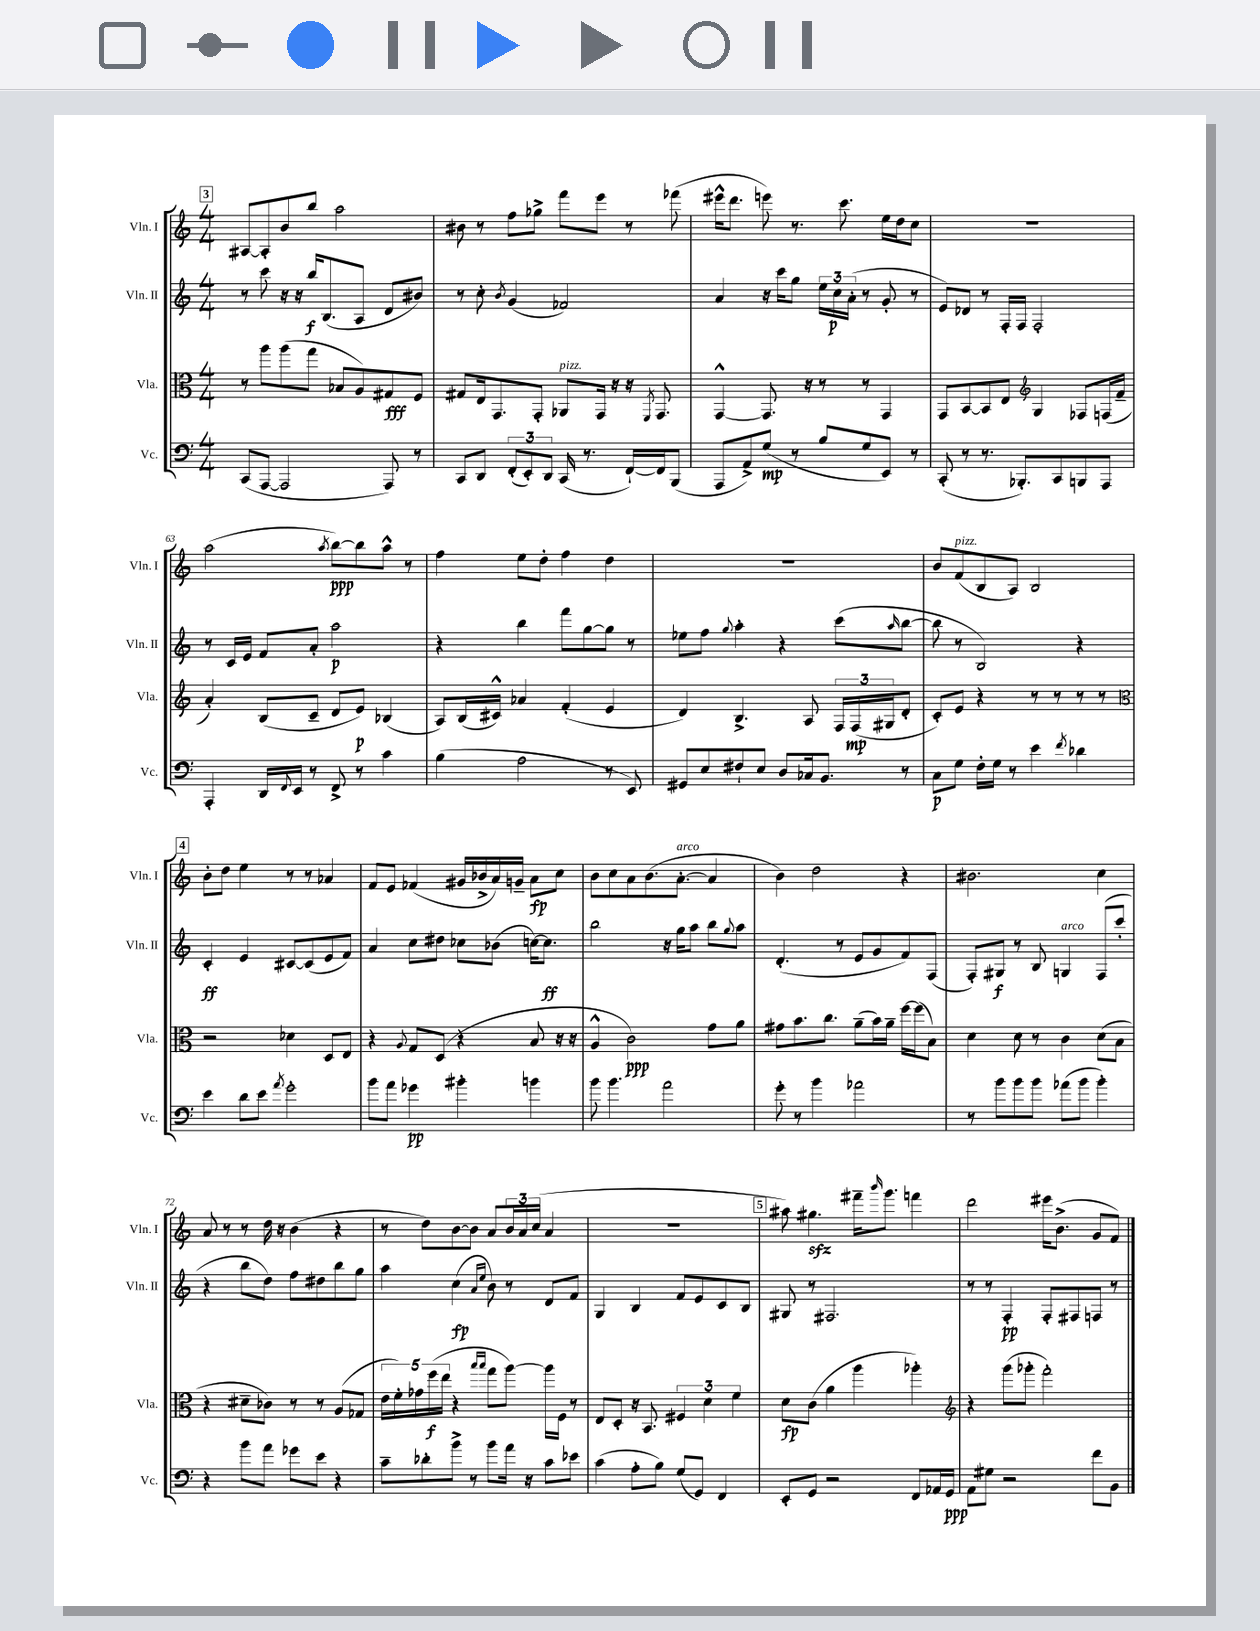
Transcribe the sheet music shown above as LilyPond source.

<<
\new StaffGroup <<
\new Staff = "s0" \with { instrumentName = "Vln. I" shortInstrumentName = "Vln. I" } {
    \clef treble \key c \major \numericTimeSignature \time 4/4
    \mark \markup { \box "3" } ais8~ ais8-. b'8 b''8 a''2 |
    bis'8 r8 f''8 ges''8-> f'''8 e'''8 r8 fes'''8( |
    eis'''16-^ d'''8. e'''8) r8. c'''8. e''16 d''16 c''8 |
    R1 |
    a''2( \acciaccatura { a''8 } b''8~\ppp) b''8 a''8-^ r8 |
    f''4 e''8 d''8-. f''4 d''4 |
    R1 |
    b'8 f'8^\markup { \italic "pizz." }( b8 a8) b2 |
    \mark \markup { \box "4" } b'8-. d''8 e''4 r8 r8 aes'4 |
    f'8 e'8 fes'4( gis'16 bes'16-> a'16) g'16-- a'8\fp c''8 |
    b'8 c''8 a'8 b'8.( a'8.~-.^\markup { \italic "arco" } a'4 |
    b'4) d''2 r4 |
    bis'2. c''4 |
    a'8 r8 r8 d''16 r16 b'4( r4 |
    r8 d''8) b'8~ b'8 a'8 \tuplet 3/2 { b'16 a'16 c''16( } a'4 |
    R1 |
    \mark \markup { \box "5" } ais''8) gis''4.\sfz fis'''16-- \grace { b'''16 } g'''8. f'''4 |
    d'''2 eis'''16 b'8.->( g'8 f'8) \bar "|." |
}
\new Staff = "s1" \with { instrumentName = "Vln. II" shortInstrumentName = "Vln. II" } {
    \clef treble \key c \major \numericTimeSignature \time 4/4
    \mark \markup { \box "3" } r8 c'''8 r16 r16 b''16\f b8.( a8 d'8 bis'8) |
    r8 c''8-. \acciaccatura { b'8 } g'4( fes'2) |
    a'4 r16 c'''16 g''8 \tuplet 3/2 { e''16 c''16\p a'16-.( } r8 g'8-. r8 |
    e'8) des'8 r8 f16-. f16 f2-. |
    r8 c'16 e'16 f'8 a'8-. a''2\p |
    r4 b''4 f'''8 g''8~ g''8 r8 |
    ees''8 f''8 \appoggiatura { g''8 } a''4-. r4 c'''8( \grace { a''16 } b''8~ |
    b''8 r8 b2) r4 |
    \mark \markup { \box "4" } c'4-.\ff e'4 cis'8~ cis'8( e'8 f'8) |
    a'4 c''8 dis''8 ces''8 bes'8( c''16~) c''8.\ff |
    b''2 r16 g''16 a''8 b''8 \appoggiatura { g''8 } a''8 |
    d'4.-.( r8 e'8 g'8 f'8) f8( |
    f8-.) gis8\f r8 b8 g4^\markup { \italic "arco" } f8( c'''8-. |
    r4 b''8 d''8) f''8 dis''8 b''8 g''8 |
    a''4 c''4\fp( \grace { a'16 e''16 } b'8) r8 d'8 f'8 |
    g4 b4 f'8 e'8 c'8 b8 |
    \mark \markup { \box "5" } gis8 r8 fis2. |
    r8 r8 f4-.\pp f8-. fis8 f8 r8 \bar "|." |
}
\new Staff = "s2" \with { instrumentName = "Vla." shortInstrumentName = "Vla." } {
    \clef alto \key c \major \numericTimeSignature \time 4/4
    \mark \markup { \box "3" } r8 a''8 a''8( g''8 bes8 a8) gis8\fff f8 |
    gis8 e16 g,8. g,8-. aes,8^\markup { \italic "pizz." } g,16 r16 r16 \acciaccatura { f,8 } g,8. |
    g,4~-^ g,8. r16 r8 r8 g,4 |
    g,8 b,8~ b,8 e8 \clef treble g4 fes8 f16( f'16-- |
    a'4-.) b8( c'8-- d'8 e'8\p) bes4( |
    a8) b16( cis'16-^) aes'4 f'4-.( e'4 |
    d'4) b4.-> a8 \tuplet 3/2 { f16 f16\mp( gis16 } d'8-. |
    c'8-.) e'8 r4 r8 r8 r8 r8 |
    \mark \markup { \box "4" } \clef alto r2 des'4 d8 e8 |
    r4 \appoggiatura { a8 } g8 d8( r4 b8 r16 r16 |
    a4-^ c'2\ppp) g'8 a'8 |
    gis'8 b'8. c''8. a'8--( b'16) a'16-- f''16~ f''16( b8) |
    d'4 d'8 r8 c'4 d'8( b8 |
    r4 dis'8-- ces'8) r8 r8 a8( ges8 |
    \tuplet 5/4 { e'16 f'16-.) ges'16 f''16\f( e''16 } r4 \grace { b''16 b''16 } g''8 a''8~) a''16 f16 r8 |
    e8 d8-. r16 b,8. \tuplet 3/2 { fis4 d'4 f'4 } |
    \mark \markup { \box "5" } d'8\fp c'8( a'4 a''4 aes''4-.) |
    \clef treble r4 g'''8( ges'''8-. f'''2-.) \bar "|." |
}
\new Staff = "s3" \with { instrumentName = "Vc." shortInstrumentName = "Vc." } {
    \clef bass \key c \major \numericTimeSignature \time 4/4
    \mark \markup { \box "3" } c,8( a,,8~ a,,2 a,,8) r8 |
    c,8 d,8 \tuplet 3/2 { f,8-.( e,8-.) d,8 } c,16( r8. f,16~-!) f,16 b,,8( |
    a,,8 a,8->) g8\mp( r8 b8 g8 e,8) r8 |
    c,8-.( r8 r8. bes,,8.-.) c,8 b,,8 a,,8 |
    a,,4-. d,16 \appoggiatura { f,8 } e,16 r8 f,8-> r8 c'4 |
    b4( a2 r8 e,8) |
    gis,8 e8 fis8-! e8 d8 ces16 b,8. r8 |
    c8\p g8 f16-. g16 r8 e'4 \acciaccatura { f'8 } des'4 |
    \mark \markup { \box "4" } e'4 d'8 e'8 \acciaccatura { a'8 } g'2-. |
    b'8 a'8 ges'4\pp bis'4-. b'4 |
    b'8 b'4. a'2 |
    g'8-. r8 b'4 aes'2 |
    r8 b'8 b'8 b'8 aes'8( b'8 b'4-.) |
    r4 b'8 a'8 ges'8 e'8 r4 |
    c'8-- des'8-. b'8-> r8 b'8 a'16 r16 c'8 ees'8 |
    c'4( a8-. b8) g8( g,8) f,4 |
    \mark \markup { \box "5" } e,8-. g,8 r2 f,8 aes,16 g,16\ppp |
    a,8 gis8 r2 f'8 b,8 \bar "|." |
}
>>
>>
\layout { \context { \Score currentBarNumber = #59 } }
